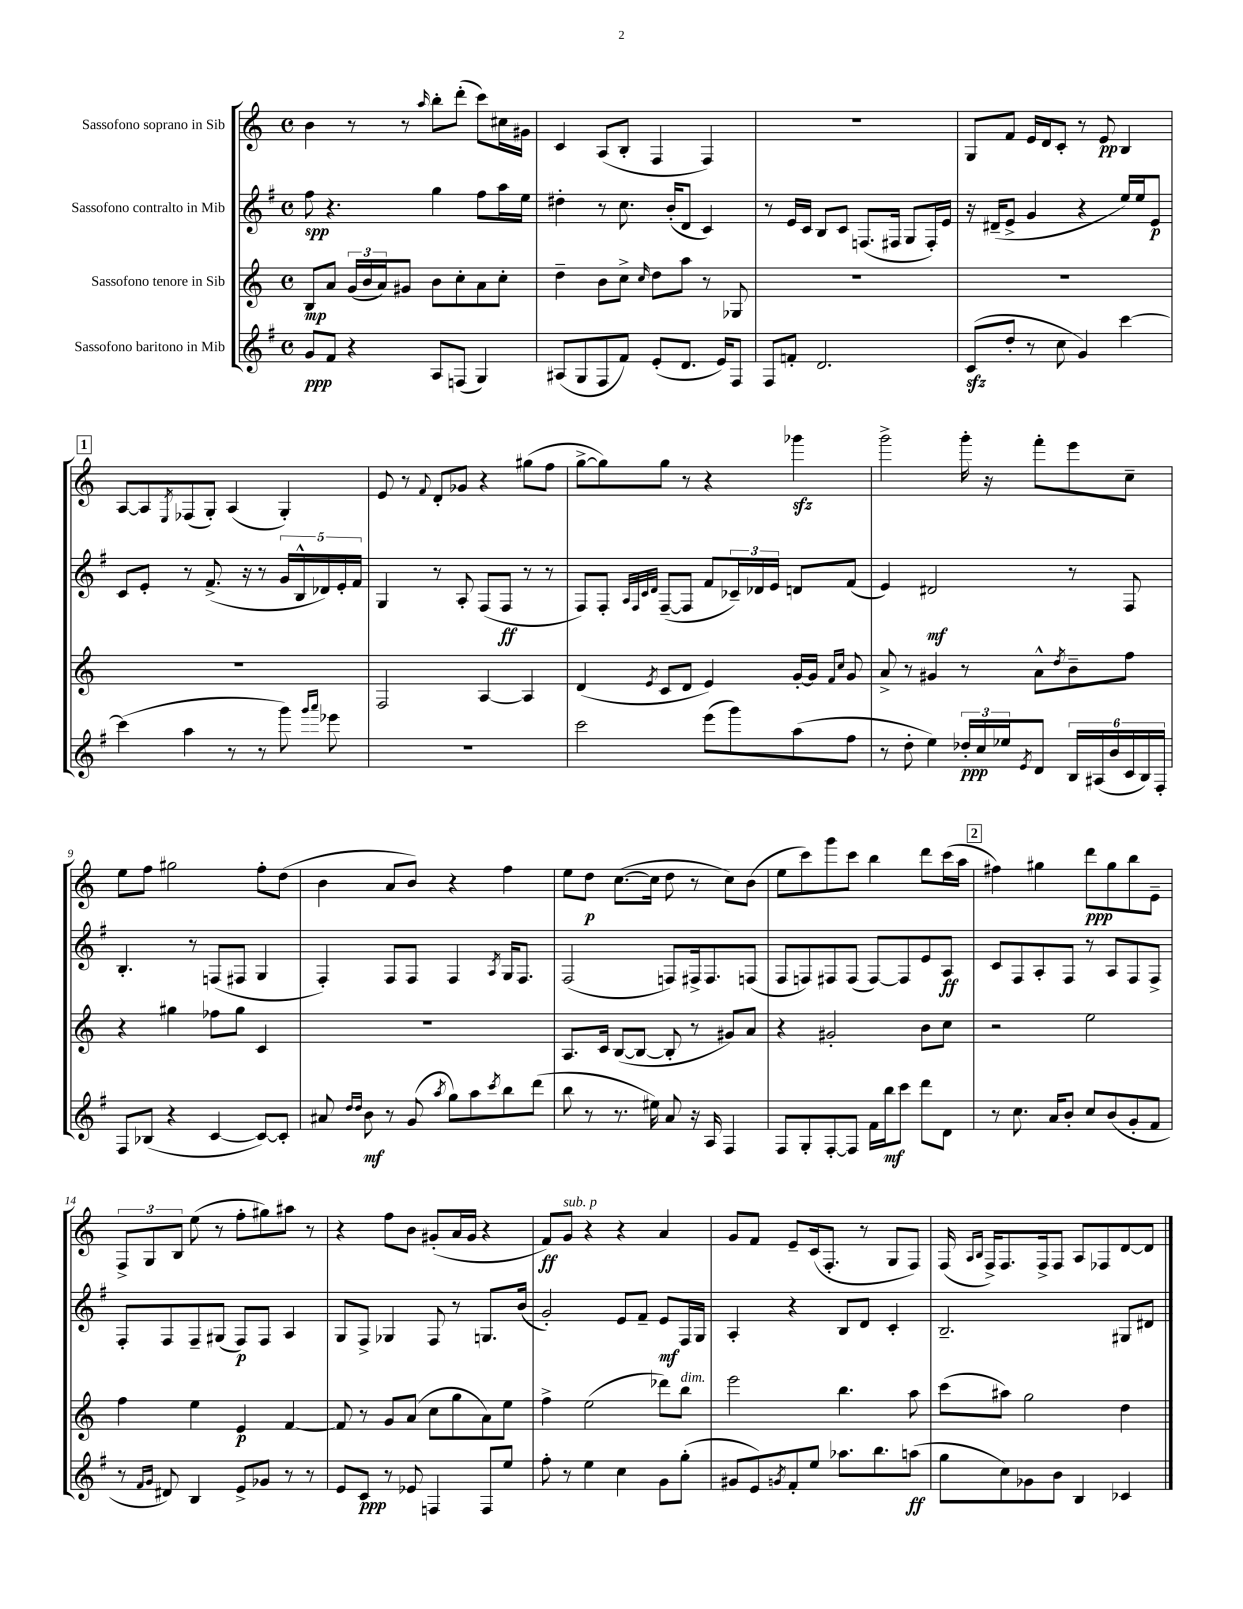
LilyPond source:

<<
\new StaffGroup <<
\new Staff = "s0" \with { instrumentName = "Sassofono soprano in Sib" } {
    \clef treble \key c \major \defaultTimeSignature \time 4/4
    b'4 r8 r8 \grace { a''16 } b''8-. d'''8-.( c'''8) cis''16 gis'16 |
    c'4 a8( b8-. f4 f4) |
    R1 |
    g8 f'8 e'16 d'16 c'8-. r8 e'8\pp b4 |
    \mark \markup { \box "1" } a8~ a8 \acciaccatura { e8 } fes8( g8-.) a4( g4-.) |
    e'8 r8 \appoggiatura { f'8 } d'8-. ges'8 r4 gis''8( f''8 |
    g''8~-> g''8) g''8 r8 r4 ges'''4\sfz |
    g'''2-> g'''16-. r16 f'''8-. e'''8 c''8-- |
    e''8 f''8 gis''2 f''8-. d''8( |
    b'4 a'8 b'8) r4 f''4 |
    e''8 d''8\p c''8.~( c''16 d''8 r8 c''8) b'8( |
    e''8 c'''8) g'''8 c'''8 b''4 d'''8 c'''16( a''16 |
    \mark \markup { \box "2" } fis''4) gis''4 d'''8\ppp gis''8 b''8 e'8-- |
    \tuplet 3/2 { f8-> g8 b8 } e''8( r8 f''8-. gis''8) ais''8 r8 |
    r4 f''8 b'8 gis'8-.( a'16 gis'16 r4 |
    f'8\ff) g'8^\markup { \italic "sub. p" } r4 r4 a'4 |
    g'8 f'8 e'8-- c'16( f8.-. r8 g8 f8) |
    f16( \grace { a16 b16 } f16->) f8. f16-> f8 a8 fes8 d'8~ d'8 \bar "|." |
}
\new Staff = "s1" \with { instrumentName = "Sassofono contralto in Mib" } {
    \clef treble \key g \major \defaultTimeSignature \time 4/4
    fis''8\spp r4. g''4 fis''8 a''16 e''16 |
    dis''4-. r8 c''8. b'16-.( d'8 c'4) |
    r8 e'16 c'16 b8 c'8 f8.( fis16 g8 fis16-.) e'16 |
    r16 dis'16--( e'8-> g'4 r4 e''16) e''16 e'8\p |
    \mark \markup { \box "1" } c'8 e'8-. r8 fis'8.->( r16 r8 \tuplet 5/4 { g'16 b16-^ des'16) e'16-. fis'16 } |
    g4 r8 a8-. fis8( fis8\ff r8 r8 |
    fis8) fis8-. \grace { a32 fis32 c'32 d'32 } fis8~--( fis8 fis'8 \tuplet 3/2 { ces'16--) des'16 e'16 } d'8 fis'8( |
    e'4) dis'2\mf r8 fis8 |
    b4.-. r8 f8( fis8 g4 |
    fis4-.) fis8 fis8 fis4 \acciaccatura { a8 } g16 fis8. |
    fis2( f8) fis16-> fis8. f8( |
    fis8 f8) fis8 fis8( fis8~) fis8 e'8 a8\ff |
    \mark \markup { \box "2" } c'8 fis8 a8-. fis8 r8 a8 fis8 fis8-> |
    fis8-. fis8 fis8-- gis8( fis8\p) fis8 a4 |
    g8 fis8-> ges4 fis8 r8 g8. b'16( |
    g'2-.) e'8 fis'8-- e'8\mf fis16 g16 |
    a4-. r4 b8 d'8 c'4-. |
    b2.-- gis8 dis'8 \bar "|." |
}
\new Staff = "s2" \with { instrumentName = "Sassofono tenore in Sib" } {
    \clef treble \key c \major \defaultTimeSignature \time 4/4
    b8\mp a'8 \tuplet 3/2 { g'16( b'16 a'16) } gis'8 b'8 c''8-. a'8 c''8-. |
    d''4-- b'8 c''8-> \grace { c''16 } d''8 a''8 r8 ges8 |
    R1 |
    R1 |
    \mark \markup { \box "1" } R1 |
    f2 a4~ a4 |
    d'4( \acciaccatura { e'8 } c'8 d'8 e'4) g'16~-. g'16 \grace { f'16 c''16 } g'8 |
    a'8-> r8 gis'4 r8 a'8-^ \acciaccatura { d''8 } b'8-- f''8 |
    r4 gis''4 fes''8 gis''8 c'4 |
    R1 |
    a8. c'16 b8~( b8~ b8-. r8 gis'8) a'8 |
    r4 gis'2-. b'8 c''8 |
    \mark \markup { \box "2" } r2 e''2 |
    f''4 e''4 e'4\p f'4~ |
    f'8 r8 g'8 a'8( c''8 g''8 a'8) e''8 |
    f''4-> e''2( des'''8) b''8^\markup { \italic "dim." } |
    e'''2 b''4. a''8 |
    c'''8( ais''8) g''2 d''4 \bar "|." |
}
\new Staff = "s3" \with { instrumentName = "Sassofono baritono in Mib" } {
    \clef treble \key g \major \defaultTimeSignature \time 4/4
    g'8\ppp fis'8 r4 a8 f8( g4) |
    ais8( g8 fis8 fis'8) e'8-.( d'8. e'16) fis8 |
    fis8 f'8-. d'2. |
    c'8\sfz( d''8-. r8 c''8 g'4) c'''4~ |
    \mark \markup { \box "1" } c'''4( a''4 r8 r8 g'''8) \grace { g'''16 a'''16 } ees'''8 |
    R1 |
    c'''2 e'''8( g'''8) a''8( fis''8 |
    r8 d''8-. e''4) \tuplet 3/2 { des''16-.\ppp c''16 ees''16 } \acciaccatura { e'8 } d'8 \tuplet 6/4 { b16 ais16( b'16 c'16 b16) fis16-. } |
    fis8 bes8( r4 c'4~ c'8~) c'8-. |
    ais'8 \grace { d''16 d''16 } b'8\mf r8 g'8( \acciaccatura { a''8 } g''8) a''8 \acciaccatura { c'''8 } b''8 d'''8( |
    b''8 r8 r8. eis''16) a'8 r16 a16 fis4 |
    fis8 g8-. fis8~-. fis8 fis'16 b''16\mf c'''8 d'''8 d'8 |
    \mark \markup { \box "2" } r8 c''8. a'16 b'8-. c''8 b'8( g'8-. fis'8 |
    r8 \grace { fis'16 g'16 } dis'8) b4 e'8-> ges'8 r8 r8 |
    e'8 c'8\ppp r8 ees'8 f4 f8 e''8 |
    fis''8-. r8 e''4 c''4 g'8 g''8-.( |
    gis'8 e'8) \acciaccatura { g'8 } fis'8-. e''8 aes''8. b''8. a''8\ff( |
    g''8 c''8) ges'8 b'8 b4 ces'4 \bar "|." |
}
>>
>>
